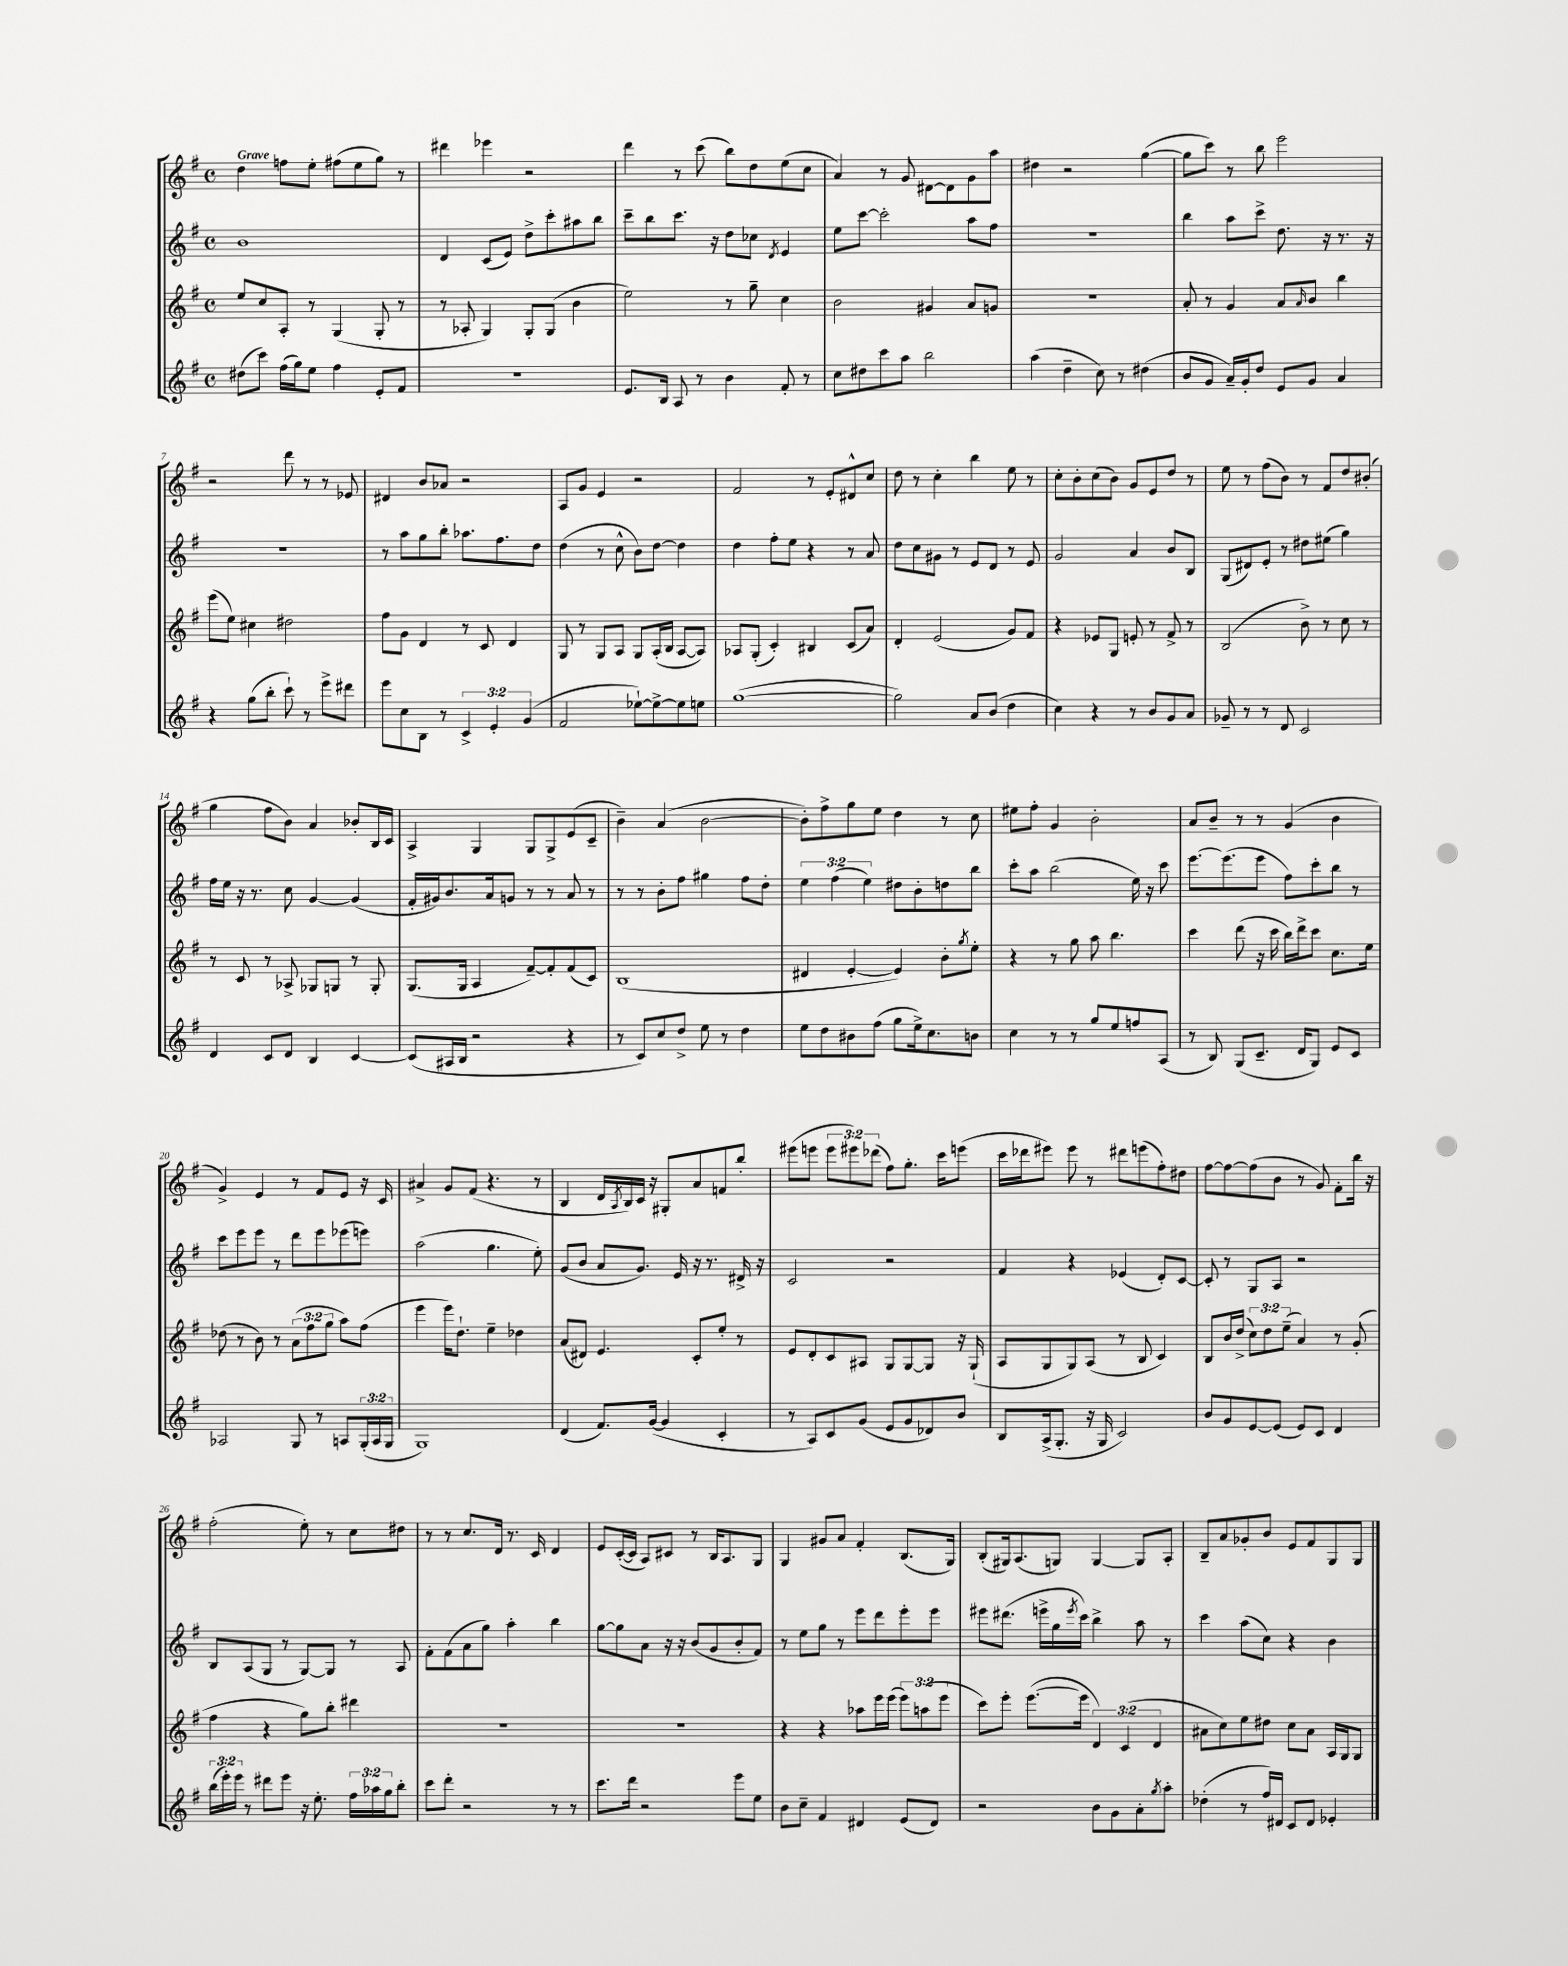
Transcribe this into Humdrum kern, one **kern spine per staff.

**kern	**kern	**kern	**kern
*part4	*part3	*part2	*part1
*staff4	*staff3	*staff2	*staff1
*clefG2	*clefG2	*clefG2	*clefG2
*k[f#]	*k[f#]	*k[f#]	*k[f#]
*M4/4	*M4/4	*M4/4	*M4/4
*met(c)	*met(c)	*met(c)	*met(c)
=1	=1	=1	=1
!	!	!	!LO:TX:a:B:t=Grave
(8dd#X\L	8ee/L	1b	4dd\
8ccc\J)	8cc/	.	.
(16ff#\LL	8A'/J	.	8ffn\L
16gg\J)	.	.	.
8ee\J	8r	.	8ee'\J
4ff#\	(4G/	.	(8ff#X\L
.	.	.	8ee\
8e'/L	8G'/	.	8gg\J)
8f#/J	8r	.	8r
=2	=2	=2	=2
1r	8r	4d/	4ddd#X\
.	8A-X'/	.	.
.	4G/)	(8c/L	4eee-X\
.	.	8e/J)	.
.	8G'/L	8dd^\L	2r
.	(8G/J	8ccc'\	.
.	4b\	8aa#X\	.
.	.	8bb\J	.
=3	=3	=3	=3
8.e/L	2ee\)	8ccc~\L	4ddd\
.	.	8bb\	.
16B/Jk	.	.	.
8A/	.	8.ccc\J	8r
8r	.	.	(8ccc\
.	.	16r	.
4b\	8r	8dd\L	8bb\L)
.	8gg~\	8cc-X\J	8dd\
.	.	8qd/	.
8f#'/	4cc\	4e/	(8ee\
8r	.	.	8cc\J
=4	=4	=4	=4
8cc\L	2b\	8ee\L	4a/)
8dd#X\	.	[8ccc\J	.
8ccc\	.	2ccc'\]	8r
8aa\J	.	.	8g/
2bb\	4g#X/	.	[8d#X\L
.	.	.	8d#\]
.	8a/L	8aa\L	8g\
.	8gn/J	8ff#\J	8aa\J
=5	=5	=5	=5
(4aa\	1r	1r	4dd#X\
4dd~\	.	.	2r
8cc\)	.	.	.
8r	.	.	.
(4dd#X\	.	.	([4gg\
=6	=6	=6	=6
8b/L	8a'/	4bb\	8gg\L]
8g/J	8r	.	8ccc\J)
16a~/LL)	4g/	8aa\L	8r
16g'/J	.	.	.
8dd/J	.	8ccc^\J	8bb\
8e/L	8a/L	8.dd\	2eee\
.	16qqa/	.	.
8g/J	8b/J	.	.
.	.	16r	.
4a/	4bb\	8.r	.
.	.	16r	.
!!LO:LB:g=z
=7	=7	=7	=7
4r	(8eee\L	1r	2r
.	8ee\J)	.	.
(8gg\L	4cc#X\	.	.
8bb'\J	.	.	.
8ccc`\)	2dd#X\	.	8ddd\
8r	.	.	8r
8eee^\L	.	.	8r
8ddd#X\J	.	.	8e-X/
=8	=8	=8	=8
8eee\L	8ff#\L	8r	4d#X/
8cc\	8g\J	8aa\L	.
8B\J	4d/	8gg\	8b/L
8r	.	8bb'\J	8a-X/J
6c^/	8r	8.aa-X\L	2r
.	8c/	.	.
6e'/	.	.	.
.	.	8.ff#\	.
.	4d/	.	.
(6g/	.	.	.
.	.	8dd\J	.
=9	=9	=9	=9
2f#/	8G/	(4dd\	8A/L
.	8r	.	8g/J
.	8G/L	8r	4e/
.	8A/J	8cc^^\	.
[8ee-X`\L)	8G/L	8b\L)	2r
8ee-^\_	(16A'/L	[8dd\J	.
.	16B/JJ	.	.
8ee-\]	[8A/L	4dd\]	.
8een\J	8A/J])	.	.
=10	=10	=10	=10
([1gg	8A-X/L	4dd\	2f#/
.	(8G'/J	.	.
.	4c'/)	8ff#'\L	.
.	.	8ee\J	.
.	4B#X/	4r	8r
.	.	.	8e'/L
.	(8c/L	8r	8d#X^^/
.	8a/J)	8a/	8cc/J
=11	=11	=11	=11
2gg\])	4d'/	8dd\L	8dd\
.	.	8cc\	8r
.	(2e/	8g#X\J	4cc'\
.	.	8r	.
8a/L	.	8e/L	4bb\
(8b/J	.	8d/J	.
4dd\	8g/L)	8r	8ee\
.	8f#/J	8e/	8r
=12	=12	=12	=12
4cc\)	4r	2g/	8cc'\L
.	.	.	8b'\
4r	8e-X/L	.	(8cc\
.	8G/J	.	8b\J)
8r	8en'/	4a/	8g/L
8b/L	8r	.	8e/
8g/	8f#^/	8b/L	8dd/J
8a/J	8r	8B/J	8r
=13	=13	=13	=13
8g-X~/	(2B/	(8G/L	8ee\
8r	.	8d#X/)	8r
8r	.	8e'/J	(8ff#\L
8d/	.	8r	8b\J)
2c/	8b^\)	8dd#X\L	8r
.	8r	(8ee#X\J	8f#/L
.	8cc\	4gg\)	8dd/
.	8r	.	(8b#X'/J
!!LO:LB:g=z
=14	=14	=14	=14
4d/	8r	16ff#\LL	4gg\
.	.	16ee\JJ	.
.	8c/	16r	.
.	.	8.r	.
8c/L	8r	.	8ff#\L
8d/J	8A-X^/	8cc\	8b\J)
4B/	8G-X/L	[4g/	4a/
.	8Gn/J	.	.
[4c/	8r	(4g/]	8b-X'/L
.	8G'/	.	16B/L
.	.	.	16c/JJ
=15	=15	=15	=15
(8c/L]	(8.G/L	16f#'/LL	4A^/
.	.	16g#X/J)	.
16A#X/L	.	8.b/	.
16B/JJ	16G/Jk	.	.
2r	4A/	.	4G/
.	.	16a/k	.
.	.	8gn/J	.
.	[8f#~/L)	8r	8G/L
.	8f#'/]	8r	8G^/
4r	(8f#/	8a/	(8e/
.	8c/J)	8r	8c~/J
=16	=16	=16	=16
8r	(1B	8r	4b~\)
8c/L)	.	8r	.
8cc/	.	8b'\L	(4a/
8dd^/J	.	8ff#\J	.
8ee\	.	4gg#X\	[2b\
8r	.	.	.
4dd\	.	8ff#\L	.
.	.	8dd'\J	.
=17	=17	=17	=17
8ee\L	4d#X/	6ee\	8b'\L])
8dd\	.	.	8ff#^\
.	.	(6ff#\	.
8b#X\	[4e'/	.	8gg\
.	.	6ee\)	.
(8ff#\J	.	.	8ee\J
8gg\L	4e/])	8dd#X\L	4dd\
16ee^\k)	.	8b'\	.
8.cc\	.	.	.
.	8b'\L	8ddn\	8r
.	8qgg/	.	.
8bn\J	8ee'\J	8bb\J	8cc\
=18	=18	=18	=18
4cc\	4r	8ccc'\L	8ee#X\L
.	.	8aa\J	8ff#'\J
8r	8r	(2bb\	4g/
8r	8gg\	.	.
8gg/L	8aa\	.	2b'\
8ee/	4.bb\	.	.
8ffn/	.	16ee\)	.
.	.	16r	.
(8A/J	.	8ccc\	.
=19	=19	=19	=19
8r	4ccc\	[8.eee\L	8a/L
8B/)	.	.	8b~/J
.	.	(8.eee\]	.
(8G/L	(8ddd\	.	8r
8.c~/J	16r	8eee\J	8r
.	16ccc\	.	.
.	16bb\LL)	8ff#\L)	(4g/
16d/KL	16ddd^\J	.	.
8G/J)	8ccc\J	8ccc'\	.
8e/L	8.cc\L	8bb\J	4b\
8c/J	.	8r	.
.	16ee\Jk	.	.
!!LO:LB:g=z
=20	=20	=20	=20
2A-X/	(8dd-X\	8ccc\L	4g^/)
.	8r	8eee\	.
.	8b\)	8eee\J	4e/
.	8r	8r	.
8G/	(12a\L	8ddd\L	8r
.	12ff#\	.	.
8r	.	8eee\	8f#/L
.	12gg\J	.	.
8An/L	8aa\L)	(8eee-X\	8e/J
(24G'/L	(8ff#\J	8eeen\J)	16r
24A/	.	.	.
.	.	.	16c/
24G/JJ	.	.	.
=21	=21	=21	=21
1G)	4eee\	(2aa\	4a#X^/
.	16eee\KL)	.	8g/L
.	8.dd`\J	.	.
.	.	.	(8f#/J
.	4ee~\	4.gg\	4.r
.	4dd-X\	.	.
.	.	8ee'\)	8r
=22	=22	=22	=22
(4d/	(8a/L	(8g/L	4B/
.	8d#X/J)	8b/J	.
8.f#/L)	4.e/	8a/L	16d/LL
.	.	.	8qA/
.	.	.	16B/)
.	.	8.g/J)	16c/JJ
([16g/Jk	.	.	16r
4g/]	.	.	8G#X'/L
.	.	16e/	.
.	8c'/L	16r	8a/
.	.	8.r	.
4c'/	8ee'/J	.	8fn/
.	8r	16d#X^/	8bb'/J
.	.	16r	.
=23	=23	=23	=23
8r	8e/L	2c/	(8eee#X\L
8A/L)	8d'/	.	8eeen\J
8c/	8c/	.	12eee\L
.	.	.	12eee#X\)
(8g/J	8A#X/J	.	.
.	.	.	(12ddd-X\J
8e/L	8G/L	2r	8ff#\L)
8g/	[8G/	.	8.gg'\J
8d-X/)	8G/J]	.	.
.	.	.	16ccc\KL
8b/J	16r	.	(8eeen\J
.	(16G`/	.	.
=24	=24	=24	=24
8B/L	8A/L	4f#/	16ccc\LL
.	.	.	16ddd-X\J
(16A^/k	8G/	.	8eee#X\J)
8.G'/J	.	.	.
.	8G/)	4r	8eee#\
16r	(8A/J	.	8r
16G/	.	.	.
2c/)	8r	(4e-X/	8ddd#X\L
.	8B/	.	(8eeen\
.	4c/)	8d'/L)	8ff#'\)
.	.	[8c/J	8dd#X\J
=25	=25	=25	=25
8b/L	8B/L	8c'/]	[8ff#\L
8g/	16b/L	8r	8ff#\_
.	(16dd^/JJ	.	.
[8e/	12cc\L)	8G/L	(8ff#\]
.	12dd\	.	.
(8e/J]	.	8A/J	8b\J
.	(12ee~\J	.	.
8e/L)	4a/)	2r	8r
8c/J	.	.	8g/)
4d/	8r	.	8f#'\L
.	(8g'/	.	16bb\Jk
.	.	.	16r
!!LO:LB:g=z
=26	=26	=26	=26
(24bb\LL	4ff#\	8B/L	(2ff#'\
24eee'\)	.	.	.
24eee\JJ	.	.	.
8r	.	(8A/	.
8ddd#X\L	4r	8G/J	.
8eee\J	.	8r	.
16r	8gg\L)	[8G/L)	8ee'\)
8.ee'\	.	.	.
.	8bb'\J	8G/J]	8r
24ff#\LL	4ddd#X\	8r	8cc\L
24aa-X\	.	.	.
24gg\J	.	.	.
8bb'\J	.	8A/	8dd#X\J
=27	=27	=27	=27
8ccc\L	1r	8f#'\L	8r
8ddd'\J	.	(8f#\	8r
2r	.	8a\	8.cc/L
.	.	8gg\J)	.
.	.	.	16d/Jk
.	.	4aa'\	8.r
.	.	.	16c/
8r	.	4bb\	4d/
8r	.	.	.
=28	=28	=28	=28
8.ccc\L	1r	[8gg\L	8e/L
.	.	8gg\]	([16c'/L
16ddd\Jk	.	.	16c/JJ]
2r	.	8a\J	8A/L)
.	.	16r	8c#X/J
.	.	16r	.
.	.	(8b/L	8r
.	.	8g/	16B/KL
.	.	.	8.A/
8eee\L	.	8b'/	.
8ee\J	.	8f#/J)	8G/J
=29	=29	=29	=29
8b\L	4r	8r	4G/
8cc~\J	.	8ee\L	.
4f#/	4r	8gg\J	8g#X/L
.	.	8r	8a/J
4d#X/	8aa-X\L	8eee\L	4f#'/
.	16eee\L	8ddd\	.
.	(16eee\JJ	.	.
(8e/L	12eee\L)	8eee'\	(8.B/L
.	(12aan\	.	.
8d#/J)	.	8eee\J	.
.	12eee\J	.	.
.	.	.	16G/Jk)
=30	=30	=30	=30
2r	8ccc\L)	8eee#X\L	(8B'/L
.	8eee'\J	(8.ddd#X\J	16G#X/k)
.	.	.	(8.A/
.	([8.eee\L	.	.
.	.	16eeen^\LL	.
.	.	16gg\	8Gn/J)
.	.	8qeee/	.
.	16eee\Jk]	16ccc\JJ)	.
8b\L	6d/)	4bb^\	[4G/
8g\	.	.	.
.	(6c/	.	.
8a'\	.	8aa\	8G/L]
.	6d/	.	.
8qgg/	.	.	.
8aa'\J	.	8r	8A'/J
=31	=31	=31	=31
(4dd-X'\	8a#X\L	4ccc\	8B~/L
.	8cc\)	.	8a/
8r	8ee\	(8aa\L	8g-X'/
16ff#/LL)	8dd#X\J	8cc\J)	8b/J
16d#X/JJ	.	.	.
8c/L	8cc\L	4r	8e/L
8d#/J	8a#\J	.	8f#/
4e-X'/	16A/LL	4b\	8G/
.	16G/J	.	.
.	8G/J	.	8G/J
==	==	==	==
*-	*-	*-	*-
